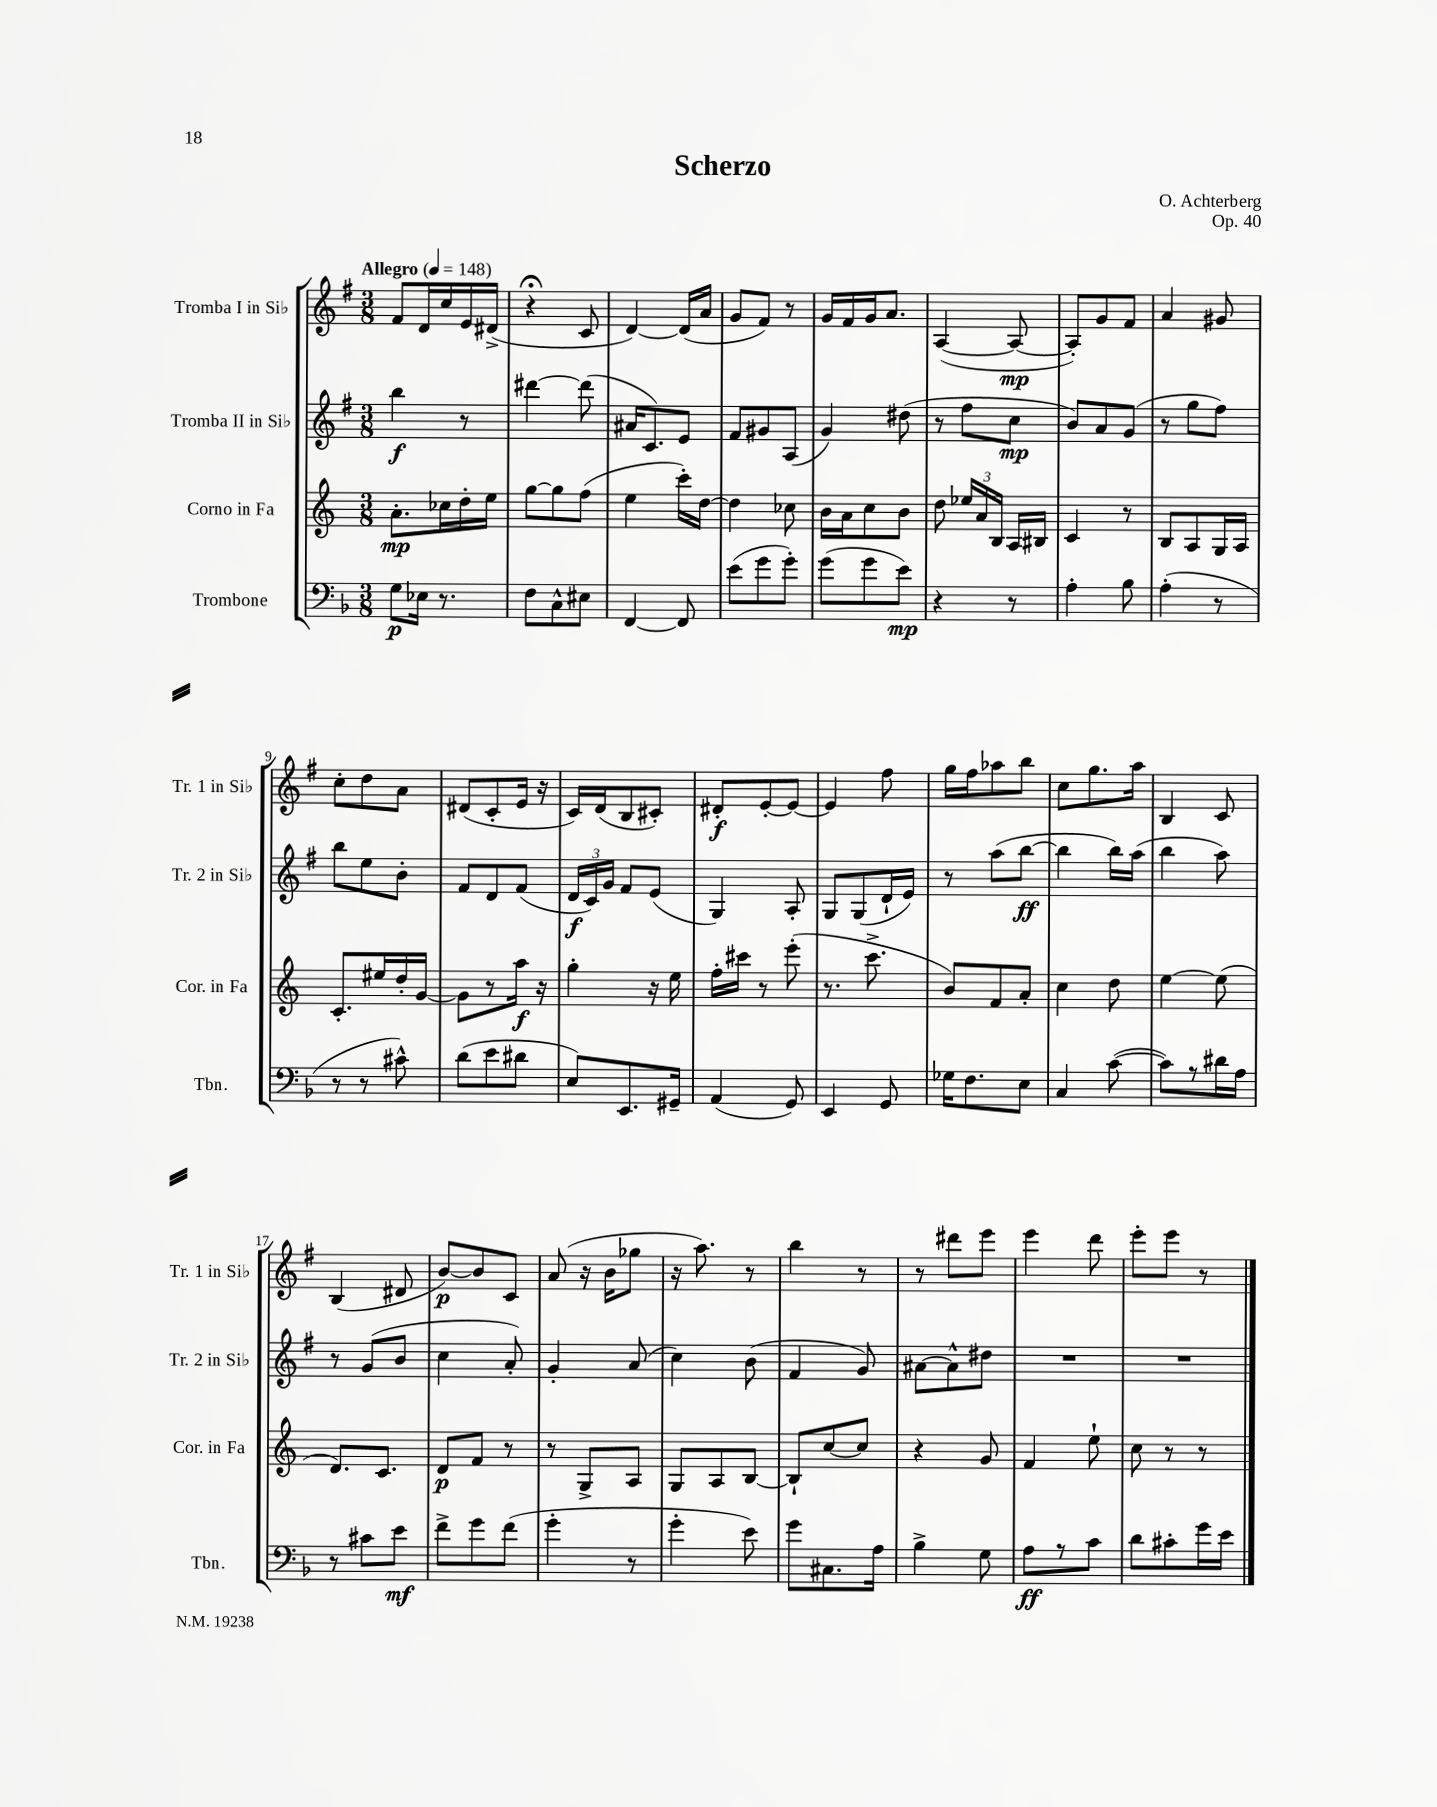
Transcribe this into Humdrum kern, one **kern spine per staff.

**kern	**dynam	**kern	**dynam	**kern	**dynam	**kern	**dynam
*part4	*part4	*part3	*part3	*part2	*part2	*part1	*part1
*staff4	*staff4	*staff3	*staff3	*staff2	*staff2	*staff1	*staff1
*I"Trombone	*	*I"Corno in Fa	*	*I"Tromba II in Si♭	*	*I"Tromba I in Si♭	*
*I'Tbn.	*	*I'Cor. in Fa	*	*I'Tr. 2 in Si♭	*	*I'Tr. 1 in Si♭	*
*clefF4	*	*clefG2	*	*clefG2	*	*clefG2	*
*k[b-]	*	*k[]	*	*k[f#]	*	*k[f#]	*
*M3/8	*	*M3/8	*	*M3/8	*	*M3/8	*
*MM148	*	*MM148	*	*MM148	*	*MM148	*
=1	=1	=1	=1	=1	=1	=1	=1
!	!	!	!	!	!	!LO:TX:a:B:t=Allegro	!
8G\L	p	8.a'\L	mp	4bb\	f	8f#/L	.
16E-X\Jk	.	.	.	.	.	16d/L	.
8.r	.	16cc-X\L	.	.	.	16cc/	.
.	.	16dd'\	.	8r	.	16e/	.
.	.	16ee\JJ	.	.	.	(16d#X^/JJ	.
=2	=2	=2	=2	=2	=2	=2	=2
8F\L	.	[8gg\L	.	[4ddd#X\	.	4r;<	.
8C^^\	.	8gg\]	.	.	.	.	.
8E#X\J	.	(8ff\J	.	(8ddd#\]	.	8c/	.
=3	=3	=3	=3	=3	=3	=3	=3
[4FF/	.	4ee\	.	16a#X/KL	.	[4d/)	.
.	.	.	.	8.c/)	.	.	.
8FF/]	.	16ccc'\LL)	.	8e/J	.	(16d/LL]	.
.	.	[16dd\JJ	.	.	.	16a/JJ	.
=4	=4	=4	=4	=4	=4	=4	=4
(8e\L	.	4dd\]	.	8f#/L	.	8g/L	.
8g\	.	.	.	8g#X/	.	8f#/J)	.
8g'\J)	.	8cc-X\	.	(8A/J	.	8r	.
=5	=5	=5	=5	=5	=5	=5	=5
(8g\L	.	16b\LL	.	4g/)	.	16g/LL	.
.	.	16a\J	.	.	.	16f#/	.
8g\	.	8cc\	.	.	.	16g/J	.
.	.	.	.	.	.	8.a/J	.
8e\J)	mp	8b\J	.	(8dd#X\	.	.	.
=6	=6	=6	=6	=6	=6	=6	=6
4r	.	8dd\	.	8r	.	([4A/	.
.	.	24ee-X/LL	.	8ff#\L	.	.	.
.	.	24a/	.	.	.	.	.
.	.	24B/JJ	.	.	.	.	.
8r	.	16A/LL	.	8cc\J	mp	8A/_	mp
.	.	16B#X/JJ	.	.	.	.	.
=7	=7	=7	=7	=7	=7	=7	=7
4A'\	.	4c/	.	8b/L)	.	8A'/L])	.
.	.	.	.	8a/	.	8g/	.
8B-\	.	8r	.	(8g/J	.	8f#/J	.
=8	=8	=8	=8	=8	=8	=8	=8
(4A'\	.	8B/L	.	8r	.	4a/	.
.	.	8A/	.	8gg\L	.	.	.
8r	.	16G/L	.	8ff#\J)	.	8g#X/	.
.	.	16A/JJ	.	.	.	.	.
!!LO:LB:g=z
=9	=9	=9	=9	=9	=9	=9	=9
8r	.	8.c'/L	.	8bb\L	.	8cc'\L	.
8r	.	.	.	8ee\	.	8dd\	.
.	.	16ee#X/L	.	.	.	.	.
8c#X^^\)	.	16dd'/	.	8b'\J	.	8a\J	.
.	.	[16g/JJ	.	.	.	.	.
=10	=10	=10	=10	=10	=10	=10	=10
(8d\L	.	8g\L]	.	8f#/L	.	(8d#X/L	.
8e\	.	8r	.	8d/	.	8c'/	.
8d#X\J	.	16aa\Jk	f	(8f#/J	.	16e/Jk	.
.	.	16r	.	.	.	16r	.
=11	=11	=11	=11	=11	=11	=11	=11
8E/L)	.	4gg'\	.	24d/LL	f	16c/LL)	.
.	.	.	.	24c/)	.	.	.
.	.	.	.	.	.	(16d/J	.
.	.	.	.	24g/JJ	.	.	.
8.EE/	.	.	.	8f#/L	.	8B/	.
.	.	16r	.	(8e/J	.	8c#X'/J)	.
16GG#X~/Jk	.	16ee\	.	.	.	.	.
=12	=12	=12	=12	=12	=12	=12	=12
(4AA/	.	16ff'\LL	.	4G/)	.	8d#X'/L	f
.	.	16ccc#X\JJ	.	.	.	.	.
.	.	8r	.	.	.	[8e'/	.
8GG/)	.	(8eee'\	.	8A'/	.	8e/J_	.
=13	=13	=13	=13	=13	=13	=13	=13
4EE/	.	8.r	.	8G/L	.	4e/]	.
.	.	.	.	(8G/	.	.	.
.	.	8.ccc^\	.	.	.	.	.
8GG/	.	.	.	16d`/L	.	8ff#\	.
.	.	.	.	16e/JJ)	.	.	.
=14	=14	=14	=14	=14	=14	=14	=14
16G-X\KL	.	8b/L)	.	8r	.	16gg\LL	.
8.F\	.	.	.	.	.	16ff#\J	.
.	.	8f/	.	(8aa\L	.	8aa-X\	.
8E\J	.	8a'/J	.	[8bb\J	ff	8bb\J	.
=15	=15	=15	=15	=15	=15	=15	=15
4C/	.	4cc\	.	4bb\]	.	8cc\L	.
.	.	.	.	.	.	8.gg\	.
([8c\	.	8dd\	.	16bb\LL)	.	.	.
.	.	.	.	(16aa\JJ	.	16aa\Jk	.
=16	=16	=16	=16	=16	=16	=16	=16
8c\L])	.	[4ee\	.	4bb\	.	4B/	.
8r	.	.	.	.	.	.	.
16d#X\L	.	(8ee\]	.	8aa\)	.	8c/	.
16A\JJ	.	.	.	.	.	.	.
!!LO:LB:g=z
=17	=17	=17	=17	=17	=17	=17	=17
8r	.	8.d/L)	.	8r	.	(4B/	.
8c#X\L	.	.	.	(8g/L	.	.	.
.	.	8.c/J	.	.	.	.	.
8e\J	mf	.	.	8b/J	.	8d#X/	.
=18	=18	=18	=18	=18	=18	=18	=18
8f^\L	.	8d/L	p	4cc\	.	[8b/L)	p
8g\	.	8f/J	.	.	.	8b/]	.
(8f\J	.	8r	.	8a'/)	.	8c/J	.
=19	=19	=19	=19	=19	=19	=19	=19
4g'\	.	8r	.	4g'/	.	(8a/	.
.	.	8G^/L	.	.	.	16r	.
.	.	.	.	.	.	16b\KL	.
8r	.	8A/J	.	(8a/	.	8gg-X\J	.
=20	=20	=20	=20	=20	=20	=20	=20
4g'\	.	8G/L	.	4cc\)	.	16r	.
.	.	.	.	.	.	8.aa\)	.
.	.	8A/	.	.	.	.	.
8e\)	.	[8B/J	.	(8b\	.	8r	.
=21	=21	=21	=21	=21	=21	=21	=21
8g\L	.	8B`/L]	.	4f#/	.	4bb\	.
8.C#X\	.	[8cc/	.	.	.	.	.
.	.	8cc/J]	.	8g/)	.	8r	.
16A\Jk	.	.	.	.	.	.	.
=22	=22	=22	=22	=22	=22	=22	=22
4B-^\	.	4r	.	[8a#X\L	.	8r	.
.	.	.	.	8a#^^\]	.	8ddd#X\L	.
8G\	.	8g/	.	8dd#X\J	.	8eee\J	.
=23	=23	=23	=23	=23	=23	=23	=23
8A\L	ff	4f/	.	4.r	.	4eee\	.
8r	.	.	.	.	.	.	.
8c\J	.	8ee`\	.	.	.	8ddd\	.
=24	=24	=24	=24	=24	=24	=24	=24
8d\L	.	8cc\	.	4.r	.	8eee'\L	.
8c#X'\	.	8r	.	.	.	8eee\J	.
16g\L	.	8r	.	.	.	8r	.
16e\JJ	.	.	.	.	.	.	.
==	==	==	==	==	==	==	==
*-	*-	*-	*-	*-	*-	*-	*-
